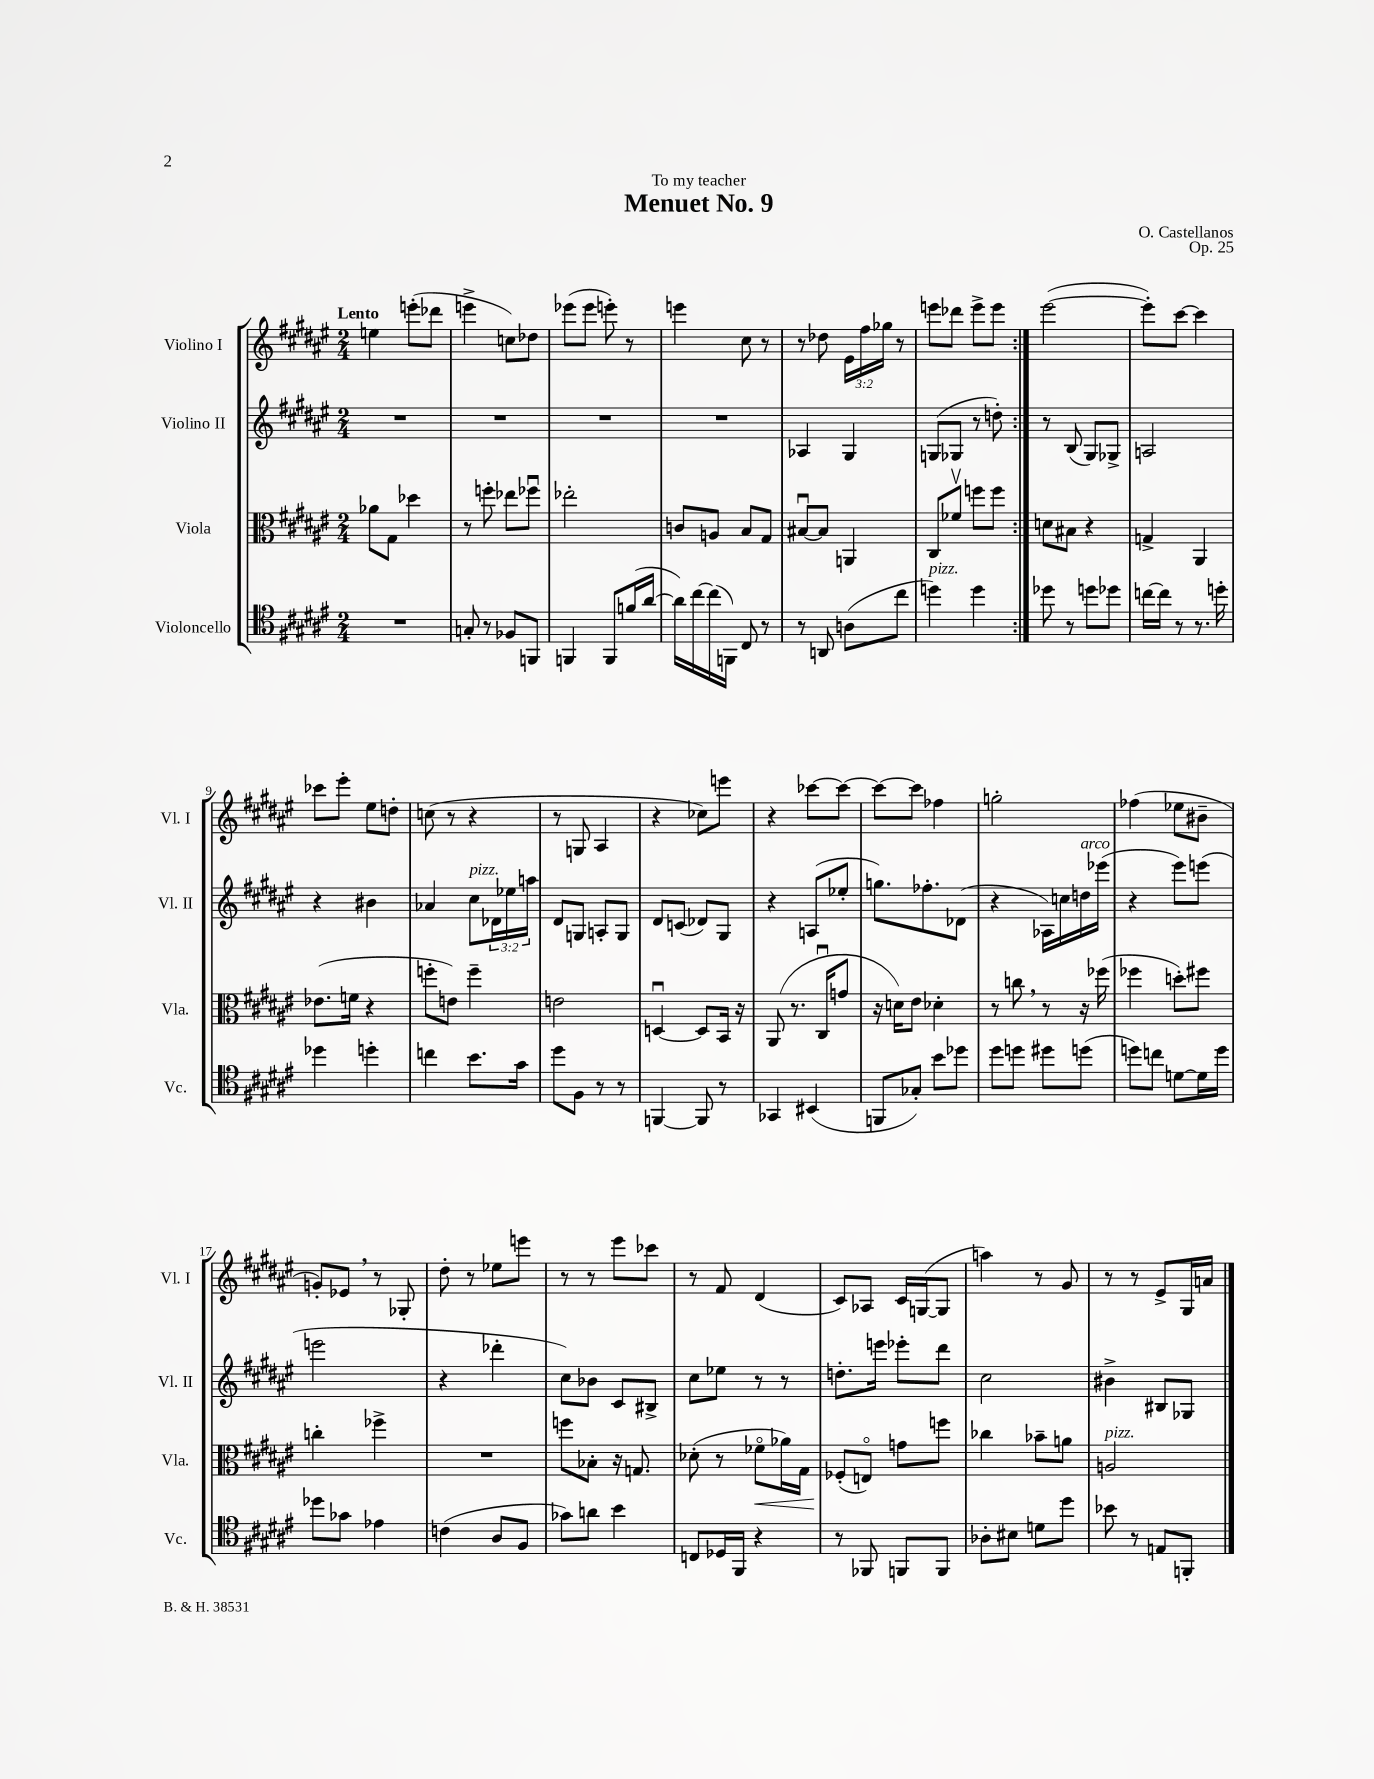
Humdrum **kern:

**kern	**kern	**dynam	**kern	**kern
*part4	*part3	*part3	*part2	*part1
*staff4	*staff3	*staff3	*staff2	*staff1
*I"Violoncello	*I"Viola	*	*I"Violino II	*I"Violino I
*I'Vc.	*I'Vla.	*	*I'Vl. II	*I'Vl. I
*clefC4	*clefC3	*	*clefG2	*clefG2
*k[f#c#g#d#a#e#]	*k[f#c#g#d#a#e#]	*	*k[f#c#g#d#a#e#]	*k[f#c#g#d#a#e#]
*M2/4	*M2/4	*	*M2/4	*M2/4
=1	=1	=1	=1	=1
!	!	!	!	!LO:TX:a:B:t=Lento
2r	8a-X\L	.	2r	4een\
.	8G#\J	.	.	.
.	4dd-X\	.	.	(8eeen'\L
.	.	.	.	8ddd-X\J
=2	=2	=2	=2	=2
8Gn'/	8r	.	2r	4eeen^\
8r	8ffn'\	.	.	.
8F-X/L	8ee-X\L	.	.	8ccn\L)
8FFn/J	8ff-Xu\J	.	.	8dd-X\J
=3	=3	=3	=3	=3
4FFn/	2ee-X'\	.	2r	(8eee-X\L
.	.	.	.	8eee-\J
8FF/L	.	.	.	8eeen'\)
(16fn/L	.	.	.	8r
[16a#/JJ	.	.	.	.
=4	=4	=4	=4	=4
16a#\LL])	8cn/L	.	2r	4eeen\
[16cc#\	.	.	.	.
(16cc#\]	8An/J	.	.	.
16FFn\JJ)	.	.	.	.
8C#/	8B/L	.	.	8cc#\
8r	8G#/J	.	.	8r
=5	=5	=5	=5	=5
8r	[8B#Xu/L	.	4A-X/	8r
8AAn/	8B#/J]	.	.	8dd-X\
(8An\L	4AAn/	.	4G#/	24e#\LL
.	.	.	.	24ff#\
.	.	.	.	24gg-X\JJ
8cc#\J	.	.	.	8r
=6	=6	=6	=6	=6
!LO:TX:a:i:t=pizz.	!	!	!	!
4ddn\)	8C#/L	.	(8Gn/L	8eeen\L
.	8f-Xv/J	.	8G-X/J	8ddd-X\J
4dd\	8ffn\L	.	8r	8eee^\L
.	8ff\J	.	8ddn'\)	8eee\J
=7:|!	=7:|!	=7:|!	=7:|!	=7:|!
8dd-X\	8dn\L	.	8r	([2eee#\
8r	8B#X\J	.	(8B/	.
8ddn\L	4r	.	8G#/L)	.
8dd-X\J	.	.	8G-X^/J	.
=8	=8	=8	=8	=8
[16ccn\LL	4Gn^/	.	2An/	8eee#'\L])
16cc\JJ]	.	.	.	.
8r	.	.	.	[8ccc#\J
8.r	4AA#/	.	.	4ccc#\]
16ddn'\	.	.	.	.
!!LO:LB:g=z
=9	=9	=9	=9	=9
4dd-X\	(8.e-X\L	.	4r	8ccc-X\L
.	.	.	.	8eee#'\J
.	16fn\Jk	.	.	.
4ddn'\	4r	.	4b#X\	8ee#\L
.	.	.	.	8ddn'\J
=10	=10	=10	=10	=10
4ccn\	8ffn'\L	.	4a-X/	(8ccn\
.	8en\J)	.	.	8r
!	!	!	!LO:TX:a:i:t=pizz.	!
8.b\L	4ff~\	.	8cc#\L	4r
.	.	.	24d-X\L	.
.	.	.	24ee-X\	.
16g#\Jk	.	.	.	.
.	.	.	24aan\JJ	.
=11	=11	=11	=11	=11
8dd#\L	2en\	.	8d#/L	8r
8F#\J	.	.	8Gn/J	8Gn/
8r	.	.	8An'/L	4A#/
8r	.	.	8G/J	.
=12	=12	=12	=12	=12
[4FFn/	[4Dnu/	.	8d#/L	4r
.	.	.	(8cn/J	.
8FF/]	8D/L]	.	8d-X/L)	8cc-X\L)
8r	16BB/Jk	.	8G#/J	8eeen\J
.	16r	.	.	.
=13	=13	=13	=13	=13
4GG-X/	(8AA#/	.	4r	4r
.	8.r	.	.	.
(4BB#X/	.	.	(8An/L	[8ccc-X\L
.	16C#u/KL	.	.	.
.	8gn/J	.	8ee-X'/J	8ccc-\J_
=14	=14	=14	=14	=14
8FFn/L	16r	.	8.ggn\L)	8ccc-\L_
.	16dn\KL)	.	.	.
8G-X'/J)	8e#\J	.	.	8ccc-\J]
.	.	.	8.ff-X'\	.
8b\L	4d-X'\	.	.	4ff-X\
8dd-X\J	.	.	(8d-X\J	.
=15	=15	=15	=15	=15
8dd#\L	8r	.	4r	2ggn'\
8ddn\J	8ccn,\	.	.	.
8dd#X\L	8r	.	16A-X\LL)	.
.	.	.	16ccn\	.
!	!	!	!LO:TX:a:i:t=arco	!
(8ddn\J	16r	.	16ddn\	.
.	(16ff-X\	.	(16eee-X\JJ	.
=16	=16	=16	=16	=16
8ddn\L)	4ff-X\	.	4r	(4ff-X\
8ccn\J	.	.	.	.
[8dn\L	8ddn'\L)	.	8eee#\L)	8ee-X\L
16d\L]	8ff#X\J	.	(8eeen\J	8b#X~\J
16dd\JJ	.	.	.	.
!!LO:LB:g=z
=17	=17	=17	=17	=17
8dd-X\L	4ccn'\	.	2eeen\	8gn'/L)
8g-X\J	.	.	.	8e-X,/J
4e-X\	4ff-X^\	.	.	8r
.	.	.	.	8G-X'/
=18	=18	=18	=18	=18
(4cn\	2r	.	4r	8dd#'\
.	.	.	.	8r
8A#/L	.	.	4ddd-X'\	8ee-X\L
8F#/J	.	.	.	8eeen\J
=19	=19	=19	=19	=19
8g-X\L)	8ffn\L	.	8cc#\L)	8r
8an\J	8B-X'\J	.	8b-X\J	8r
4b\	16r	.	8c#/L	8eee#\L
.	8.Gn/	.	.	.
.	.	.	8B#X^/J	8ccc-X\J
=20	=20	=20	=20	=20
8Cn/L	(8d-X'\	.	8cc#\L	8r
16D-X/L	8r	.	8ee-X\J	8f#/
16FF#/JJ	.	.	.	.
!	!	!LO:HP:b	!	!
4r	8f-X\L	<	8r	(4d#/
.	16a-X\L)	.	8r	.
.	16G#\JJ	.	.	.
=21	=21	=21	=21	=21
8r	(8F-X'/L	.	8.ddn'\L	8c#/L)
8FF-X/	8En/J)	[	.	8A-X/J
.	.	.	16eeen\Jk	.
8FFn/L	8gn\L	.	8eee-X'\L	16c#/LL
.	.	.	.	([16Gn/J
8FF/J	8ffn\J	.	8ddd#\J	8G/J]
=22	=22	=22	=22	=22
8A-X'\L	4cc-X\	.	2cc#\	4aan\)
8B#X\J	.	.	.	.
8dn\L	8b-X~\L	.	.	8r
8dd#\J	8an\J	.	.	8g#/
=23	=23	=23	=23	=23
!	!LO:TX:a:i:t=pizz.	!	!	!
8b-X\	2An/	.	4b#X^\	8r
8r	.	.	.	8r
8En/L	.	.	8B#X/L	8e#^/L
8FFn'/J	.	.	8G-X/J	16G#/L
.	.	.	.	16an/JJ
==	==	==	==	==
*-	*-	*-	*-	*-
